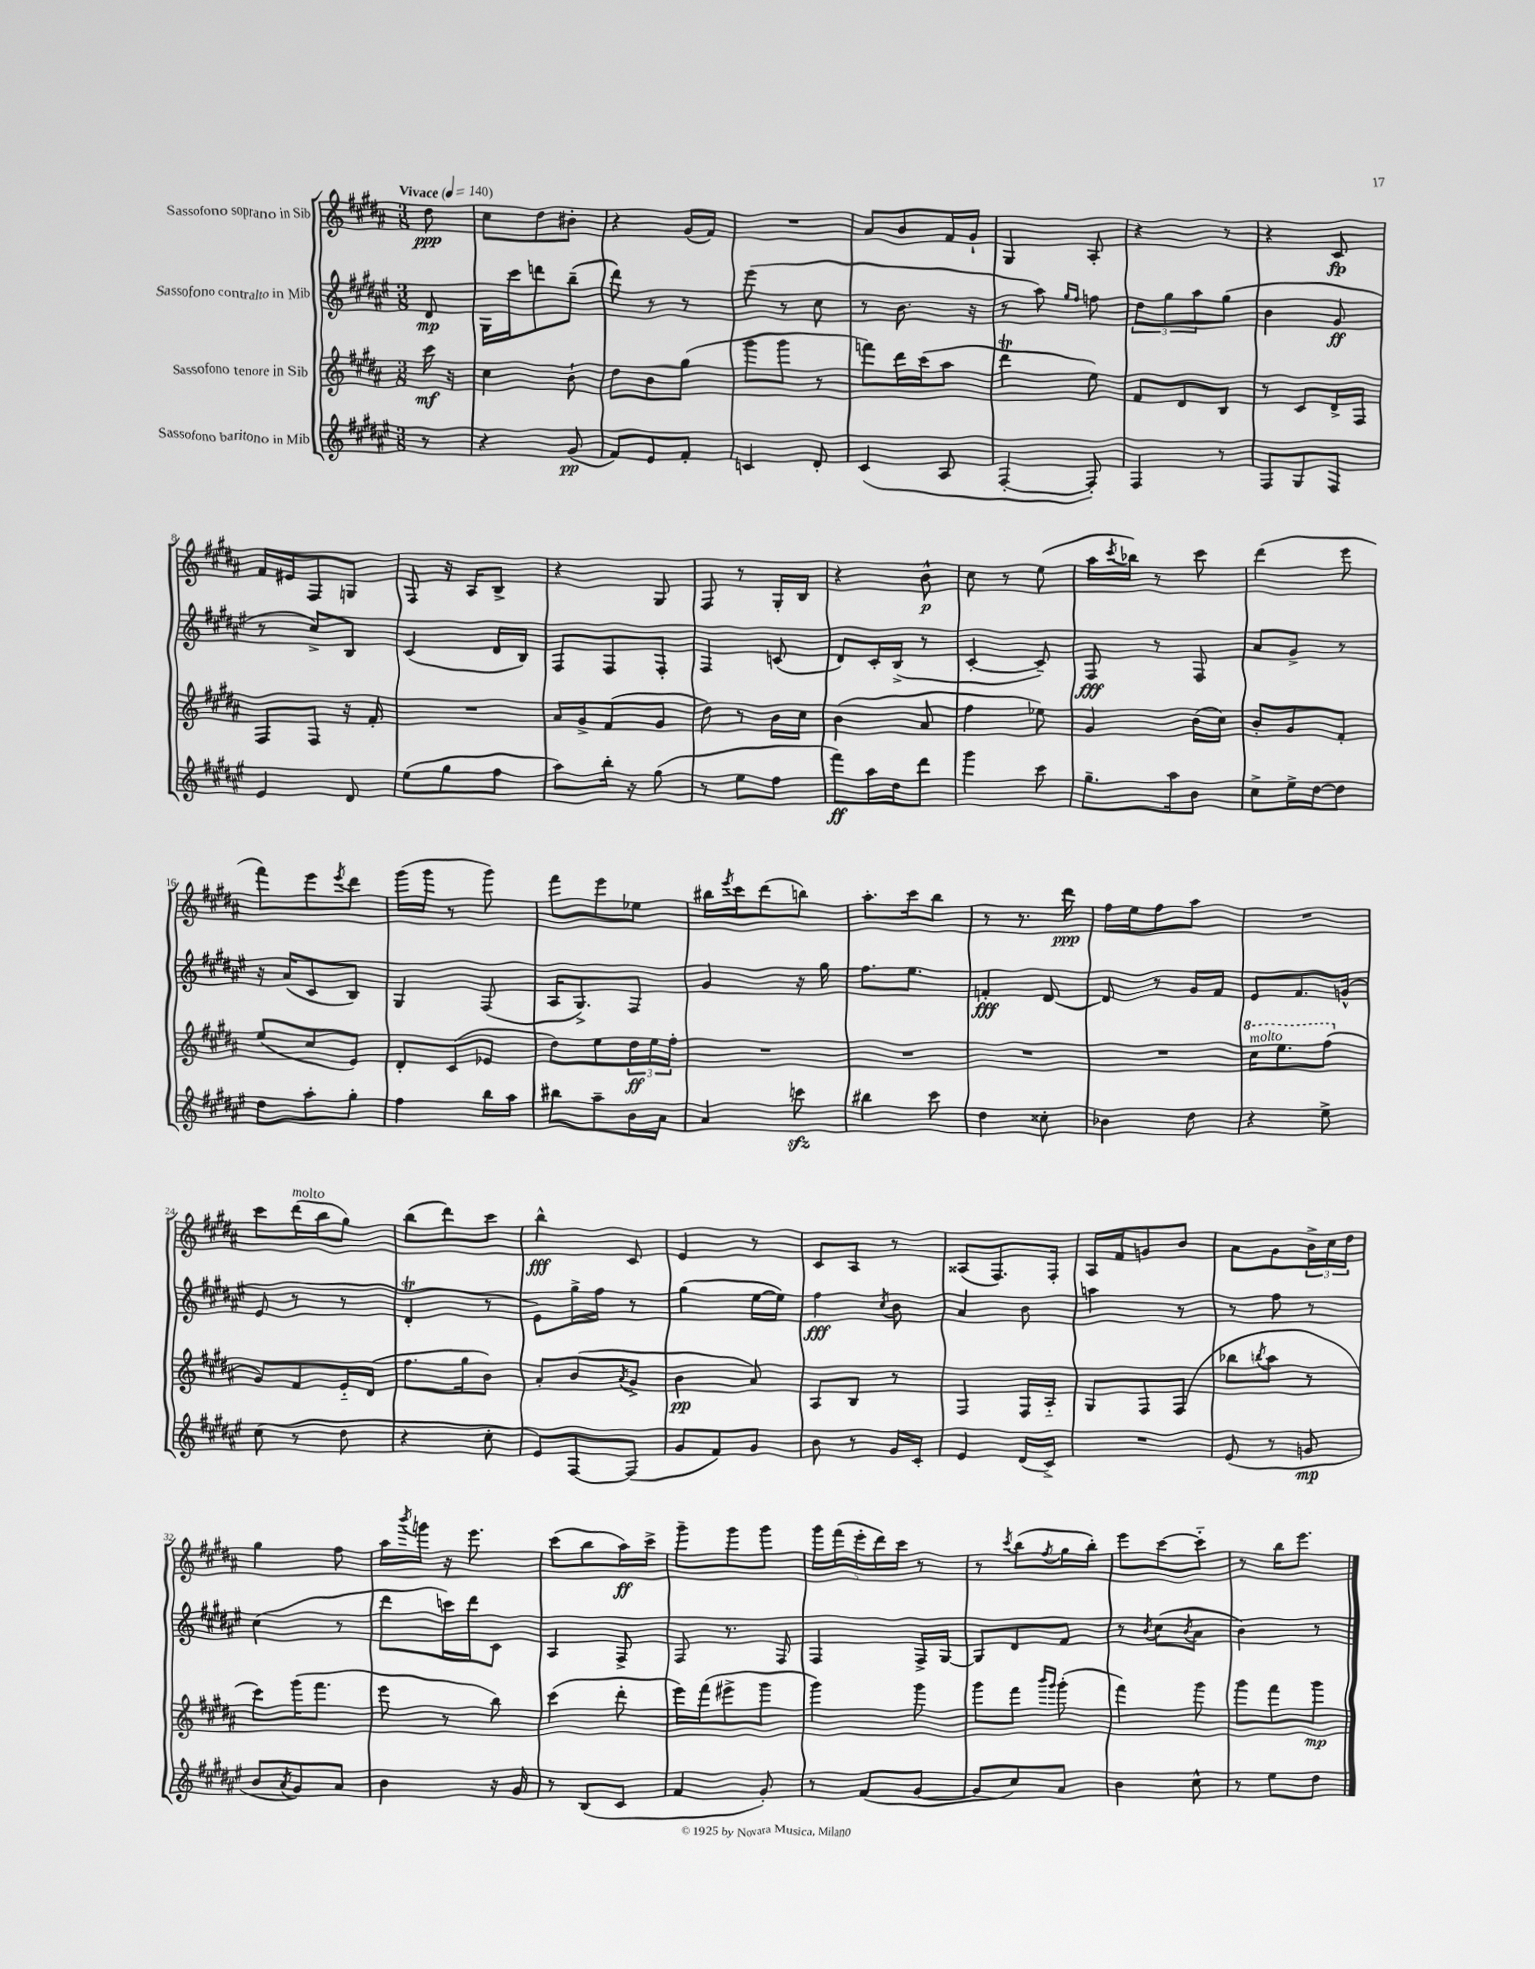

**kern	**kern	**kern	**kern
*staff4	*staff3	*staff2	*staff1
*clefG2	*clefG2	*clefG2	*clefG2
*k[f#c#g#d#a#e#]	*k[f#c#g#d#a#]	*k[f#c#g#d#a#e#]	*k[f#c#g#d#a#]
*M3/8	*M3/8	*M3/8	*M3/8
*MM140	*MM140	*MM140	*MM140
8r	16ccc#	8d#	8dd#
.	16r	.	.
=	=	=	=
4r	4cc#	16G#	8cc#
.	.	16ccc#	.
.	.	8ddd	8dd#
(8g#	8b`	(8bb~	8b#'
=	=	=	=
8f#)	8dd#	8ddd#)	4r
8e#	8b	8r	.
8f#'	(8gg#	8r	(16g#
.	.	.	16f#)
=	=	=	=
4c	8ggg#	(8eee#	4.r
.	8ggg#	8r	.
8d#'	8r	8cc#	.
=	=	=	=
(4c#	8fff)	8r	8a#
.	16ddd#	8.b	8b
.	(16ccc#	.	.
8A#	8aa#	.	16f#
.	.	16r	16g#`
=	=	=	=
[4F#'	4ddd#	8r	4G#
.	.	8aa#)	.
.	.	16qqgg#	.
.	.	16qqff#	.
8F#'])	8ee)	8ff	8A#'
=	=	=	=
4F#	8f#	12dd#	4r
.	.	12gg#	.
.	8d#	.	.
.	.	12aa#	.
8r	8B	(8gg#	8r
=	=	=	=
8F#	8r	4b	4r
8G#	8c#	.	.
8F#	16d#^	8g#	8c#
.	16F#	.	.
=	=	=	=
4e#	8F#	8r	16f#
.	.	.	16e#
.	8F#	8cc#^)	8F#
8d#	16r	8B	8G
.	16f#'	.	.
=	=	=	=
(8ee#	4.r	(4c#	8F#
8gg#	.	.	16r
.	.	.	16A#
8ff#	.	16d#	8B^
.	.	16B)	.
=	=	=	=
8aa#)	16a#	8F#	4r
.	16g#^	.	.
16bb'	(8f#	8F#	.
16r	.	.	.
(8gg#	8g#	8F#'	8G#
=	=	=	=
8r	8dd#)	4F#	8F#
8ee#	8r	.	8r
8ff#	16b	(8c	16G#'
.	16cc#	.	16B
=	=	=	=
8fff#)	(4b	8d#)	4r
16aa#	.	16c#'	.
16dd#	.	(16B^	.
8ddd#	8a#	8r	8b^^
=	=	=	=
4ggg#	4ff#	[4c#'	8cc#
.	.	.	8r
8ccc#	8ee-)	8c#~])	(8ee
=	=	=	=
8.gg#~	4g#	8F#	16aa#
.	.	.	8qccc#
.	.	.	16bb-)
.	.	8r	8r
16aa#	.	.	.
8b	(16b	8F#	8ccc#
.	16cc#)	.	.
=	=	=	=
8cc#^	8b'	8a#	(4ddd#
16ee#^	8g#	8g#^	.
[16dd#	.	.	.
8dd#]	8f#'	8r	8eee
=	=	=	=
8dd#	(8ee	16r	8fff#)
.	.	(16a#	.
8aa#'	8cc#	8c#	8eee
.	.	.	8qeee
8gg#'	8e)	8B)	8ddd#
=	=	=	=
4ff#	8d#'	4G#	(16ggg#
.	.	.	16ggg#
.	(8c#	.	8r
16bb	8e-	(8F#	8ggg#)
16aa#	.	.	.
=	=	=	=
8bb#	8dd#)	16A#	8fff#
.	.	8.G#^)	.
8aa#~	8ee	.	8eee
16b	24dd#	8F#	8ee-
.	24ee	.	.
16a#	.	.	.
.	24ff#'	.	.
=	=	=	=
4a#	4.r	4g#	16bb#
.	.	.	8qeee
.	.	.	16ccc#
.	.	.	(8ddd#
8ccc	.	16r	8bb)
.	.	16gg#	.
=	=	=	=
4bb#	4.r	8.ff#	8.aa#'
.	.	8.ee#	16ccc#
8ccc#	.	.	8bb
=	=	=	=
4dd#	4.r	4f'	8r
.	.	.	8.r
8cc##'	.	[8d#	.
.	.	.	16ddd#
=	=	=	=
4b-	4.r	8d#]	16ff#
.	.	.	16ee
.	.	8r	8ff#
8dd#	.	16g#	8aa#
.	.	16f#	.
=	=	=	=
4r	16ccc#	8e#	4.r
.	8.eee	.	.
.	.	8.f#	.
8ee#^	(8fff#	.	.
.	.	(16g^^	.
=	=	=	=
(8cc#	8g#)	8e#	8ccc#
8r	8f#	8r	(16ddd#
.	.	.	16bb
8dd#	16e'~	8r	8gg#)
.	(16d#	.	.
=	=	=	=
4r	8.ff#	4d#'	(8bb
.	.	.	8ddd#)
.	16gg#	.	.
8cc#'	8b)	8r	8ccc#
=	=	=	=
8e#)	8a#'	8e#)	4bb^^
[8F#	(8b	16gg#^	.
.	.	16ff#	.
.	8qa#	.	.
(8F#]	8g#^	8r	8c#
=	=	=	=
8g#	4b	(4gg#	4e
8f#)	.	.	.
8g#	8a#)	[16ee#	8r
.	.	16ee#])	.
=	=	=	=
8b	8A#	4ff#	8c#
8r	8B	.	8A#
.	.	8qcc#	.
16g#	8r	8b	8r
16c#'	.	.	.
=	=	=	=
4e#	4F#	4a#	(8A##
.	.	.	8.F#)
(16d#	16F#	8b	.
16c#^)	16A#'~	.	16F#'
=	=	=	=
4.r	8G#	4aa	16A#
.	.	.	16f#
.	8F#	.	8g
.	(8F#	8r	8b
=	=	=	=
(8e#	8bb-	8r	8a#
.	8qbb	.	.
8r	8aa#	8ff#	8g#
8g	8r	8r	24b^
.	.	.	24cc#
.	.	.	24dd#
=	=	=	=
8b	8ccc#)	(4cc#	4gg#
8qa#	.	.	.
8g#)	(16ggg#	.	.
.	8.fff#	.	.
8a#	.	8r	8ff#
=	=	=	=
4b	8eee	8ddd#	16aa#
.	.	.	8qbbb
.	.	.	16ggg
.	8r	16ccc)	16r
.	.	16ddd#	8.eee
16r	8bb)	8c#	.
16g#	.	.	.
=	=	=	=
8r	(4ccc#	4A#	(8ccc#
(8B	.	.	8bb
8c#	8ddd#'	8F#^	16aa#)
.	.	.	16ccc#^
=	=	=	=
4f#	16eee)	8F#	8ggg#~
.	(16fff#	.	.
.	8eee#^	8.r	8ggg#
8g#')	8ggg#	.	8ggg#
.	.	16F#	.
=	=	=	=
8r	4ggg#)	4F#	20ggg#
.	.	.	(20fff#
.	.	.	20eee'
(8f#	.	.	.
.	.	.	20ddd#)
.	.	.	20ccc#
[8g#	8ggg#	16F#^	8r
.	.	[16G#	.
=	=	=	=
8g#]	8ggg#	8G#]	8r
.	.	.	8qccc#
8cc#)	8fff#	8d#	(8bb
.	16qqbbb	.	.
.	16qqggg#	.	8qff#
8a#	(8ggg#'	8f#	16gg#
.	.	.	16bb')
=	=	=	=
4b	4fff#)	8r	8eee
.	.	8qb	.
.	.	(8cc#	[8ccc#
.	.	8qb	.
8cc#^^	8ggg#	8a#	8ccc#'~]
=	=	=	=
8r	8ggg#	4b)	8r
8ee#	8fff#	.	16bb
.	.	.	8.eee
8dd#	8ggg#	8r	.
==	==	==	==
*-	*-	*-	*-
